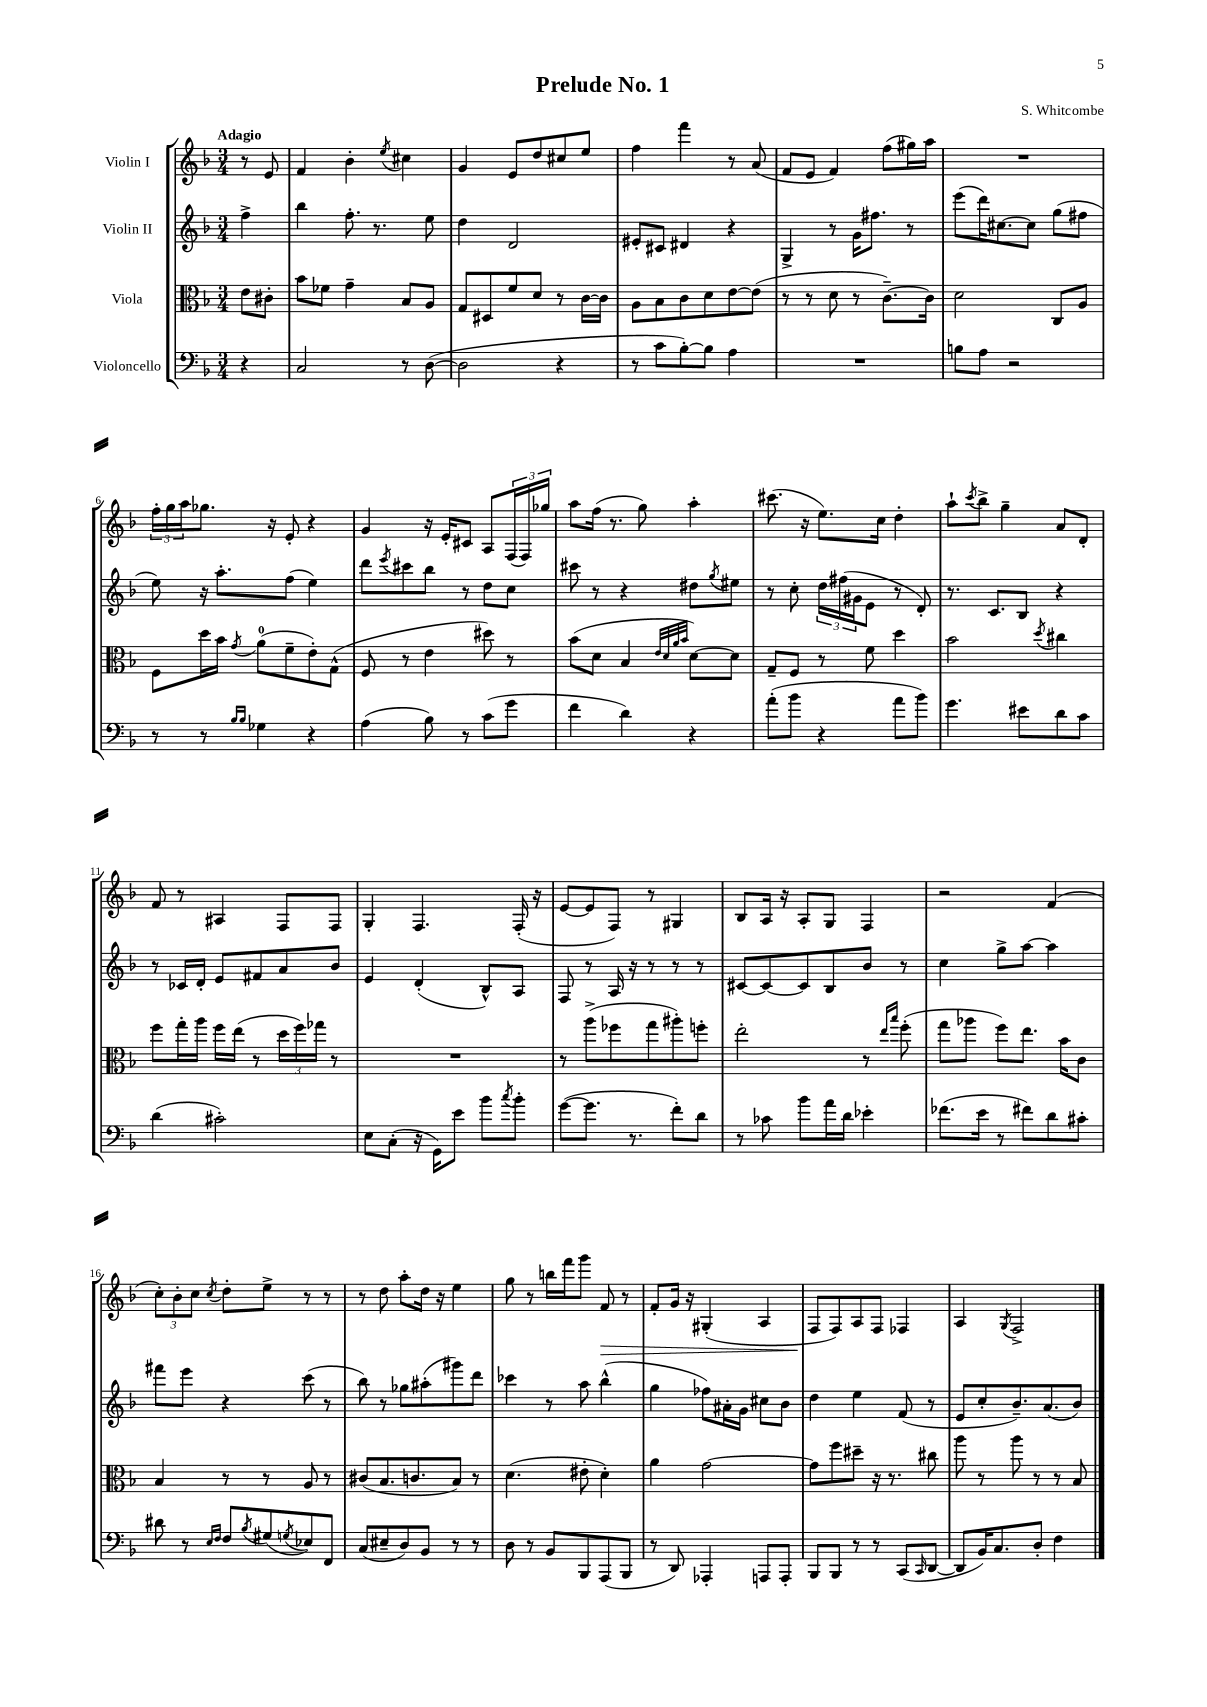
\header { title = "Prelude No. 1" composer = "S. Whitcombe" }
<<
\new StaffGroup <<
\new Staff = "s0" \with { instrumentName = "Violin I" } {
    \clef treble \key f \major \numericTimeSignature \time 3/4 \partial 4 \tempo "Adagio"
    r8 e'8 |
    f'4 bes'4-. \acciaccatura { e''8 } cis''4 |
    g'4 e'8 d''8 cis''8 e''8 |
    f''4 f'''4 r8 a'8( |
    f'8 e'8 f'4) f''8( gis''16) a''16 |
    R2. |
    \tuplet 3/2 { f''16-. g''16 a''16 } ges''8. r16 e'8-. r4 |
    g'4 r16 e'16-. cis'8 a8 \tuplet 3/2 { f16( f16) ges''16 } |
    a''8 f''16( r8. g''8) a''4-. |
    cis'''8.( r16 e''8.) c''16 d''4-. |
    a''8-! \acciaccatura { c'''8 } bes''8-> g''4-- a'8 d'8-. |
    f'8 r8 ais4 f8 f8 |
    g4-. f4. f16-.( r16 |
    e'8~ e'8 f8) r8 gis4 |
    bes8 a16 r16 a8-. g8 f4 |
    r2 f'4( |
    \tuplet 3/2 { c''8-.) bes'8-. c''8 } \acciaccatura { c''8 } d''8-. e''8-> r8 r8 |
    r8 d''8 a''8-. d''16 r16 e''4 |
    g''8 r8 b''16 f'''16 g'''8 f'8\> r8 |
    f'8-. g'16 r16 gis4-.( a4 |
    f8\! f8) a8 f8 fes4 |
    a4 \acciaccatura { g8 } f2-> \bar "|." |
}
\new Staff = "s1" \with { instrumentName = "Violin II" } {
    \clef treble \key f \major \numericTimeSignature \time 3/4 \partial 4
    f''4-> |
    bes''4 f''8.-. r8. e''8 |
    d''4 d'2 |
    eis'8-. cis'8 dis'4 r4 |
    g4-> r8 g'16 fis''8. r8 |
    e'''8( d'''16) cis''8.~ cis''8 g''8( fis''8 |
    e''8) r16 a''8.-. f''8( e''4) |
    d'''8 \acciaccatura { e'''8 } cis'''8 bes''8 r8 d''8 c''8 |
    cis'''8 r8 r4 dis''8 \acciaccatura { g''8 } eis''8 |
    r8 c''8-. \tuplet 3/2 { d''16 fis''16( gis'16 } e'8 r8 d'8-.) |
    r8. c'8. bes8 r4 |
    r8 ces'16 d'16-. e'8 fis'8 a'8 bes'8 |
    e'4 d'4-.( bes8-^) a8 |
    f8 r8 a16 r16 r8 r8 r8 |
    cis'8~ cis'8~ cis'8 bes8 bes'8 r8 |
    c''4 g''8-> a''8~ a''4 |
    fis'''8 e'''8 r4 c'''8( r8 |
    bes''8) r8 ges''8 ais''8-.( gis'''8) d'''8 |
    ces'''4 r8 a''8 bes''4-^( |
    g''4 fes''8) ais'16-. g'16 cis''8 bes'8 |
    d''4 e''4 f'8( r8 |
    e'8 c''8-. bes'8.--) a'8.( bes'8) \bar "|." |
}
\new Staff = "s2" \with { instrumentName = "Viola" } {
    \clef alto \key f \major \numericTimeSignature \time 3/4 \partial 4
    e'8 cis'8-. |
    bes'8 fes'8 g'4-- bes8 a8 |
    g8 dis8 f'8 d'8 r8 c'16~ c'16 |
    a8 bes8 c'8 d'8 e'8~ e'8( |
    r8 r8 d'8 r8 c'8.~--) c'16 |
    d'2 c8 a8 |
    f8 d''16 bes'16 \acciaccatura { g'8 } a'8-0( f'8-- e'8-.) g8-^( |
    f8 r8 e'4 dis''8) r8 |
    bes'8( d'8 bes4 \grace { e'32 d'32 a'32 bes'32 } d'8~) d'8 |
    g8-- f8 r8 f'8 d''4 |
    bes'2 \acciaccatura { d''8 } cis''4 |
    f''8 g''16-. a''16 f''16 e''16( r8 \tuplet 3/2 { d''16 f''16) ges''16 } r8 |
    R2. |
    r8 a''8->( fes''8 g''8 ais''8-.) f''8-. |
    e''2-. r8 \grace { e''16 bes''16 } f''8-.( |
    g''8 aes''8 f''8) e''8. bes'16 c'8 |
    bes4 r8 r8 a8 r8 |
    cis'8( bes8. c'8. bes8) r8 |
    d'4.( eis'8-. d'4-.) |
    a'4 g'2~ |
    g'8 f''8 dis''8-- r16 r8. cis''8 |
    a''8 r8 a''8 r8 r8 bes8 \bar "|." |
}
\new Staff = "s3" \with { instrumentName = "Violoncello" } {
    \clef bass \key f \major \numericTimeSignature \time 3/4 \partial 4
    r4 |
    c2 r8 d8~( |
    d2 r4 |
    r8 c'8 bes8~-.) bes8 a4 |
    R2. |
    b8 a8 r2 |
    r8 r8 \grace { bes16 bes16 } ges4 r4 |
    a4( bes8) r8 c'8( g'8 |
    f'4 d'4) r4 |
    a'8-.( bes'8 r4 a'8 bes'8) |
    g'4. eis'8 d'8 c'8 |
    d'4( cis'2-.) |
    e8 c8-.( r16 g,16) e'8 bes'8 \acciaccatura { c''8 } bes'8-. |
    g'8~( g'8. r8. f'8-.) d'8 |
    r8 ces'8 bes'8 a'16 d'16 ees'4-. |
    fes'8.( e'16 r8 fis'8) d'8 cis'8-. |
    dis'8 r8 \grace { e16 f16 } f8 \acciaccatura { bes8 } gis8( \acciaccatura { g8 } ees8) f,8 |
    c8( eis8-- d8) bes,8 r8 r8 |
    d8 r8 bes,8 bes,,8 a,,8( bes,,8 |
    r8 d,8) aes,,4-. a,,8 a,,8-. |
    bes,,8 bes,,8 r8 r8 c,8( \grace { c,16 } d,8~ |
    d,8 bes,16) c8. d8-. f4 \bar "|." |
}
>>
>>
